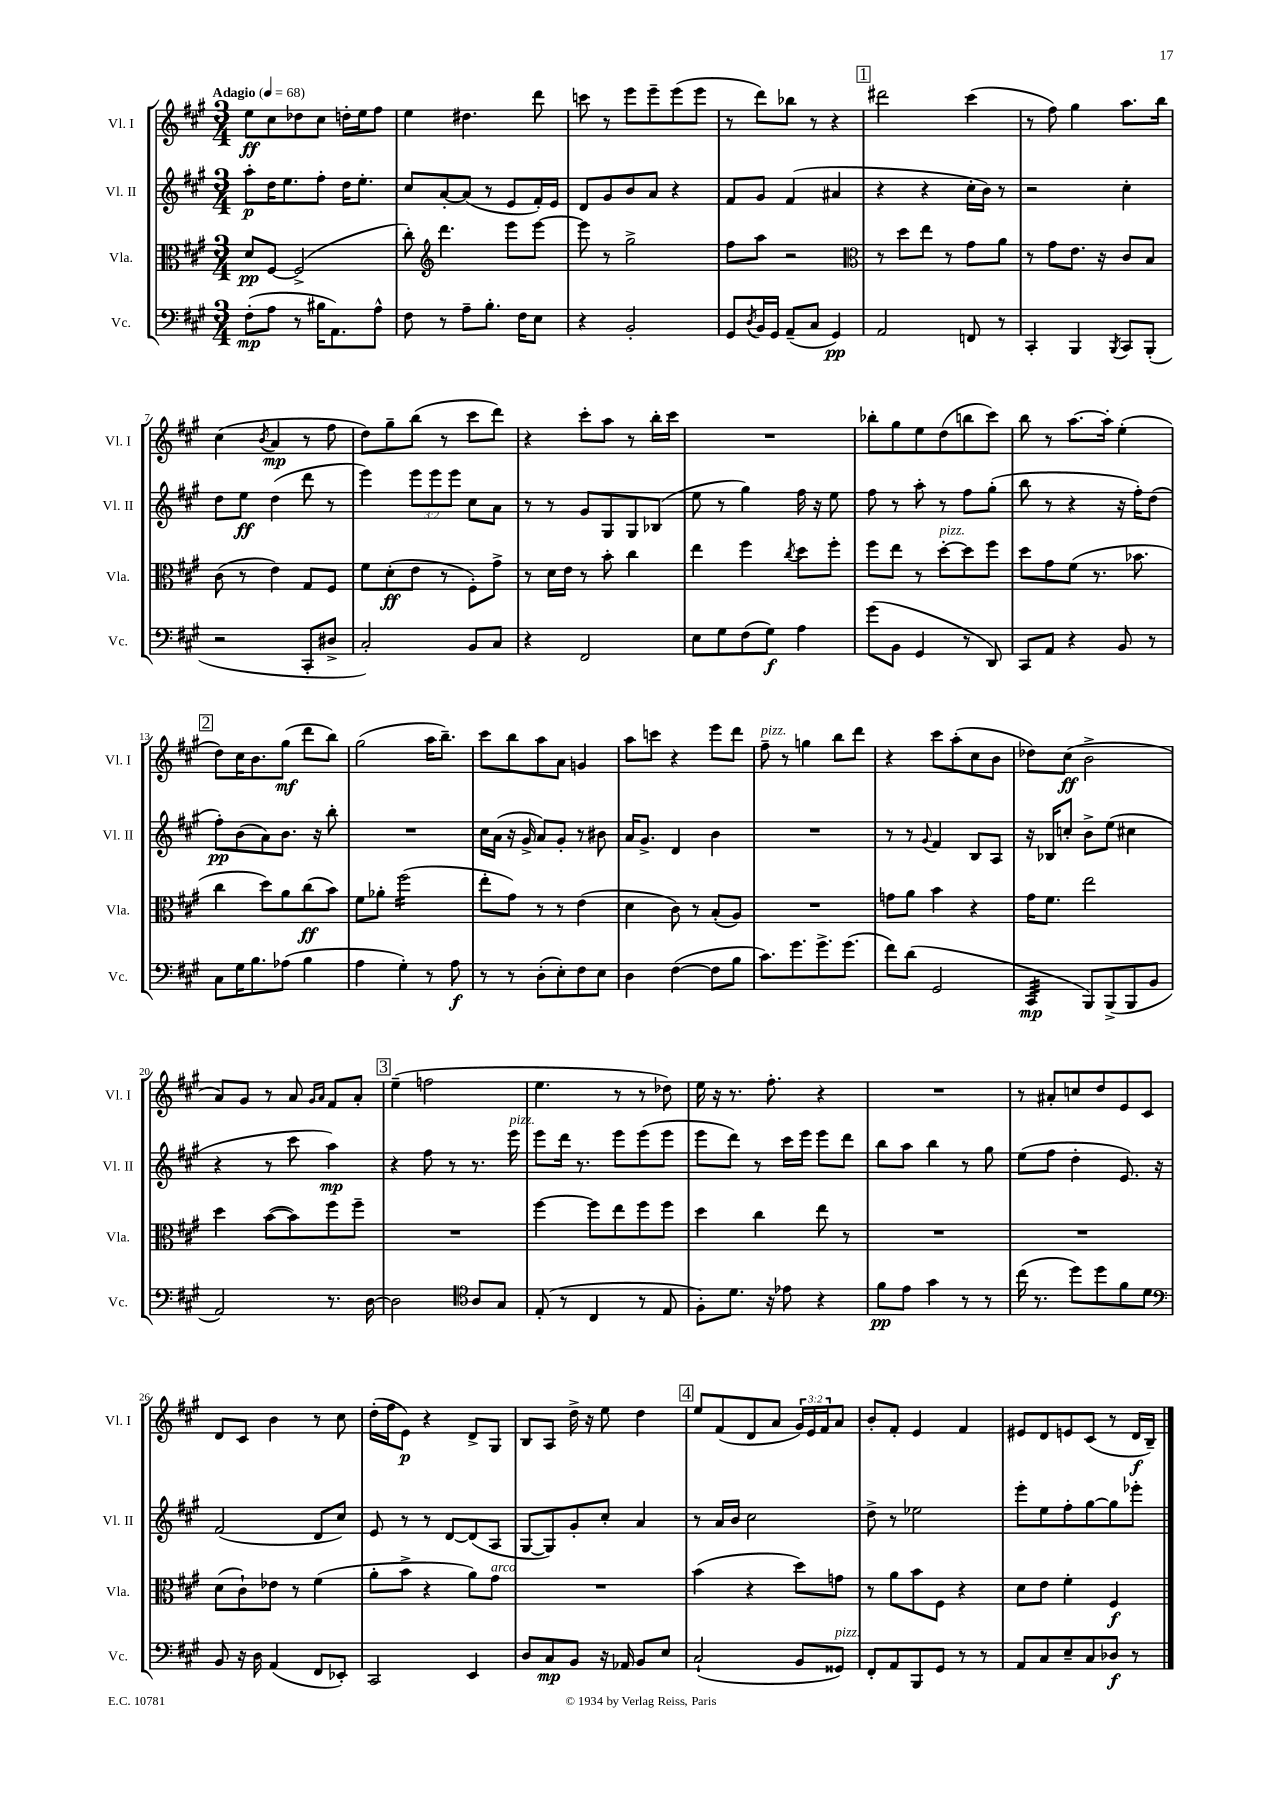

**kern	**kern	**kern	**kern
*staff4	*staff3	*staff2	*staff1
*clefF4	*clefC3	*clefG2	*clefG2
*k[f#c#g#]	*k[f#c#g#]	*k[f#c#g#]	*k[f#c#g#]
*M3/4	*M3/4	*M3/4	*M3/4
*MM68	*MM68	*MM68	*MM68
(8F#'\L	8d/L	8aa'\L	8ee\L
8A\J	[8F#/J	16dd\K	8cc#\
.	.	8.ee\	.
8r	(2F#^/]	.	8dd-\
16B#\LK	.	8ff#'\J	8cc#\J
8.AA\)	.	.	.
.	.	16dd\LK	16dd'\LL
.	.	8.ee'\J	16ee\J
8A^^\J	.	.	8ff#\J
=	=	=	=
8F#\	8cc#'\)	8cc#/L	4ee\
*	*clefG2	*	*
8r	4.ddd\	[8a'/	.
8A~\L	.	(8a/]J	4.dd#\
8.B'\J	.	8r	.
.	8eee\L	8e/L	.
16F#\LK	.	.	.
8E\J	[8eee\J	16f#'/L)	8ddd\
.	.	16e/JJ	.
=	=	=	=
4r	8eee\]	8d/L	8ccc\
.	8r	8g#/	8r
2BB'/	2gg#^\	8b/	8eee\L
.	.	8a/J	8eee~\
.	.	4r	(8eee\
.	.	.	8eee\J
=	=	=	=
8GG#/L	8ff#\L	8f#/L	8r
8qD/	.	.	.
16BB/L	8aa\J	8g#/J	8ddd\L)
16GG#/JJ	.	.	.
(8AA~/L	2r	(4f#/	8bb-\J
8C#/J	.	.	8r
4GG#/)	.	4a#/	4r
=	=	=	=
*	*clefC3	*	*
2AA/	8r	4r	2ddd#\
.	8dd\L	.	.
.	8ee\J	4r	.
.	8r	.	.
8FF/	8g#\L	16cc#'\LL	(4ccc#\
.	.	16b\JJ)	.
8r	8a\J	8r	.
=	=	=	=
4CC#'/	8r	2r	8r
.	8g#\L	.	8ff#\)
4BBB/	8.e\J	.	4gg#\
.	16r	.	.
8qBBB/	.	.	.
8CC#/L	8c#/L	4cc#'\	8.aa\L
(8BBB'/J	8B/J	.	.
.	.	.	16bb\Jk
=	=	=	=
2r	(8c#\	8dd\L	(4cc#\
.	8r	8ee\J	.
.	.	.	8qb/
.	4e\)	(4dd\	4a/
8CC#'/L	8G#/L	8ddd\	8r
8D#^/J	8F#/J	8r	8ff#\
=	=	=	=
2C#'/)	8f#\L	4eee\)	8dd\L)
.	(8d'\	.	8gg#~\
.	8e\J	12eee\L	(8bb\J
.	.	12eee\	.
.	8r	.	8r
.	.	12eee\J	.
8BB/L	8F#'\L)	8cc#\L	8ccc#\L
8C#/J	8g#^\J	8a\J	8ddd\J)
=	=	=	=
4r	8r	8r	4r
.	16d\LL	8r	.
.	16e\JJ	.	.
2FF#/	8r	8g#/L	8ccc#'\L
.	8b'\	8G#/	8aa\J
.	4cc#\	8G#/	8r
.	.	(8B-/J	16bb'\LL
.	.	.	16ccc#\JJ
=	=	=	=
8E\L	4ee\	8ee\	2.r
8G#\	.	8r	.
(8F#\	4ff#\	4gg#\)	.
8G#\J)	.	.	.
.	8qcc#/	.	.
4A\	8dd\L	16ff#\	.
.	.	16r	.
.	8ff#'\J	8ee\	.
=	=	=	=
(8g#\L	8ff#\L	8ff#\	8bb-'\L
8BB\J	8ee\J	8r	8gg#\
4GG#/	8r	8aa'\	8ee\
.	[8dd'\L	8r	(8dd\
8r	8dd\]	8ff#\L	8bb\
8DD/)	8ff#\J	(8gg#'\J	8ccc#\J)
=	=	=	=
8CC#/L	8dd\L	8bb\	8bb\
8AA/J	8g#\	8r	8r
4r	(8f#\J	4r	[8.aa\L
.	8.r	.	.
.	.	.	16aa'\]Jk
8BB/	.	16r	(4ee'\
.	8.b-\	16ff#'\LK)	.
8r	.	(8dd\J	.
=	=	=	=
8C#\L	4cc#\	8ff#'\L)	8dd\L)
16G#\K	.	(8b\	16cc#\K
8.B\	.	.	8.b\
.	8dd\L)	8a\)	.
(8A-\J	8a\	8.b\J	(8gg#\J
4B\	(8cc#\	.	8ddd\L
.	.	16r	.
.	8b\J)	8bb'\	8bb\J)
=	=	=	=
4A\	8f#\L	2.r	(2gg#\
.	8a-'\J	.	.
4G#'\)	(2ff#\	.	.
8r	.	.	16aa\LK
.	.	.	8.bb~\J)
8A\	.	.	.
=	=	=	=
8r	8ee'\L	16cc#\LL	8ccc#\L
.	.	(16a\JJ	.
8r	8g#\J)	16r	8bb\
.	.	16g#^/	.
(8D'\L	8r	8a/L)	8aa\
8E'\)	8r	8g#'/J	8a\J
8F#\	(4e\	8r	4g/
8E\J	.	8b#\	.
=	=	=	=
4D\	4d\	16a/LK	8aa\L
.	.	8.g#^/J	.
.	.	.	8ccc\J
([4F#\	8c#\)	4d/	4r
.	8r	.	.
8F#\]L	(8B'/L	4b\	8eee\L
8B\J	8A/J)	.	8ddd\J
=	=	=	=
8.c#\L)	2.r	2.r	8ff#~\
.	.	.	8r
8.g#\	.	.	.
.	.	.	4gg\
8.g#^\	.	.	.
.	.	.	8bb\L
(8.g#\J	.	.	.
.	.	.	8ddd\J
=	=	=	=
8f#\L)	8g\L	8r	4r
(8d\J	8a\J	8r	.
.	.	8qqg#/	.
2GG#/	4b\	4f#/	8ccc#\L
.	.	.	(8aa'\
.	4r	8B/L	8cc#\
.	.	8A/J	8b\J
=	=	=	=
4CC#/	16g#\LK	16r	8dd-\L)
.	8.f#\J	16B-/LK	.
.	.	8cc'/J	(8cc#\J
8BBB/L)	2ee\	8b^\L	2b^\
(8BBB^/	.	(8ee\J	.
8BBB/	.	4cc#\	.
8BB/J	.	.	.
=	=	=	=
2AA/)	4dd\	4r	8a/L)
.	.	.	8g#/J
.	([8b\L	8r	8r
.	8b\])	8ccc#\	8a/
.	.	.	16qqg#/LL
.	.	.	16qqa/JJ
8.r	8ff#\	4aa\)	8f#/L
.	8ff#~\J	.	8a'/J
[16D\	.	.	.
=	=	=	=
2D\]	2.r	4r	(4ee~\
.	.	8ff#\	2ff\
.	.	8r	.
*clefC4	*	*	*
8A/L	.	8.r	.
8G#/J	.	.	.
.	.	16eee\	.
=	=	=	=
(8E'/	[4ff#\	8eee\L	4.ee\
8r	.	16ddd\Jk	.
.	.	8.r	.
4C#/	8ff#\]L	.	.
.	8ee\	8eee\L	8r
8r	8ff#\	(8eee\	8r
8E/	8ff#\J	8eee\J	8dd-\)
=	=	=	=
8F#'\L)	4dd\	8eee\L	16ee\
.	.	.	16r
8.d\J	.	8ddd\J)	8.r
.	4cc#\	8r	.
16r	.	.	8.ff#'\
8e-\	.	16ccc#\LL	.
.	.	16eee\JJ	.
4r	8ee\	8eee\L	4r
.	8r	8ddd\J	.
=	=	=	=
8f#\L	2.r	8bb\L	2.r
8e\J	.	8aa\J	.
4g#\	.	4bb\	.
8r	.	8r	.
8r	.	8gg#\	.
=	=	=	=
(16cc#\	2.r	(8ee\L	8r
8.r	.	.	.
.	.	8ff#\J	8a#'/L
8dd\L)	.	4dd'\	8cc/
8dd\	.	.	8dd/
8f#\	.	8.e/)	8e/
8d\J	.	.	8c#/J
.	.	16r	.
=	=	=	=
*clefF4	*	*	*
8BB/	(8d\L	(2f#/	8d/L
16r	8c#`\)	.	8c#/J
16D\	.	.	.
(4AA/	8e-\J	.	4b\
.	8r	.	.
8FF#/L	(4f#\	8d/L	8r
8EE-'/J)	.	8cc#/J)	8cc#\
=	=	=	=
2CC#/	8a'\L	8e/	(16dd'\LL
.	.	.	16ff#\J
.	8b^\J	8r	8e\J)
.	4r	8r	4r
.	.	[8d/L	.
4EE/	8a\L)	(8d/]	8d^/L
.	8g#\J	8A/J	8G#/J
=	=	=	=
8D/L	2.r	[8G#/L	8B/L
8C#/	.	8G#/])	8A/J
8BB/J	.	8g#'/	16dd^\
.	.	.	16r
16r	.	8cc#'/J	8ee\
16AA-/	.	.	.
8BB/L	.	4a/	4dd\
8E/J	.	.	.
=	=	=	=
(2C#`/	(4b\	8r	8ee/L
.	.	16a/LL	(8f#/
.	.	16b/JJ	.
.	4r	2cc#\	8d/
.	.	.	8a/J
8BB/L	8dd\L)	.	24g#/LL)
.	.	.	24e/
.	.	.	24f#/J
8GG##/J)	8g\J	.	8a/J
=	=	=	=
8FF#'/L	8r	8dd^\	8b'/L
8AA/	8a\L	8r	8f#'/J
8BBB/	8b\	2ee-\	4e/
8GG#/J	8F#\J	.	.
8r	4r	.	4f#/
8r	.	.	.
=	=	=	=
8AA/L	8d\L	8eee'\L	8e#/L
8C#/	8e\J	8ee\	8d/
8E~/	4f#'\	8ff#'\	8e/
8C#/	.	[8gg#\	(8c#/J
8D-/J	4F#/	8gg#\]	8r
8r	.	8eee-'\J	16d/LL
.	.	.	16B~/JJ)
==	==	==	==
*-	*-	*-	*-
